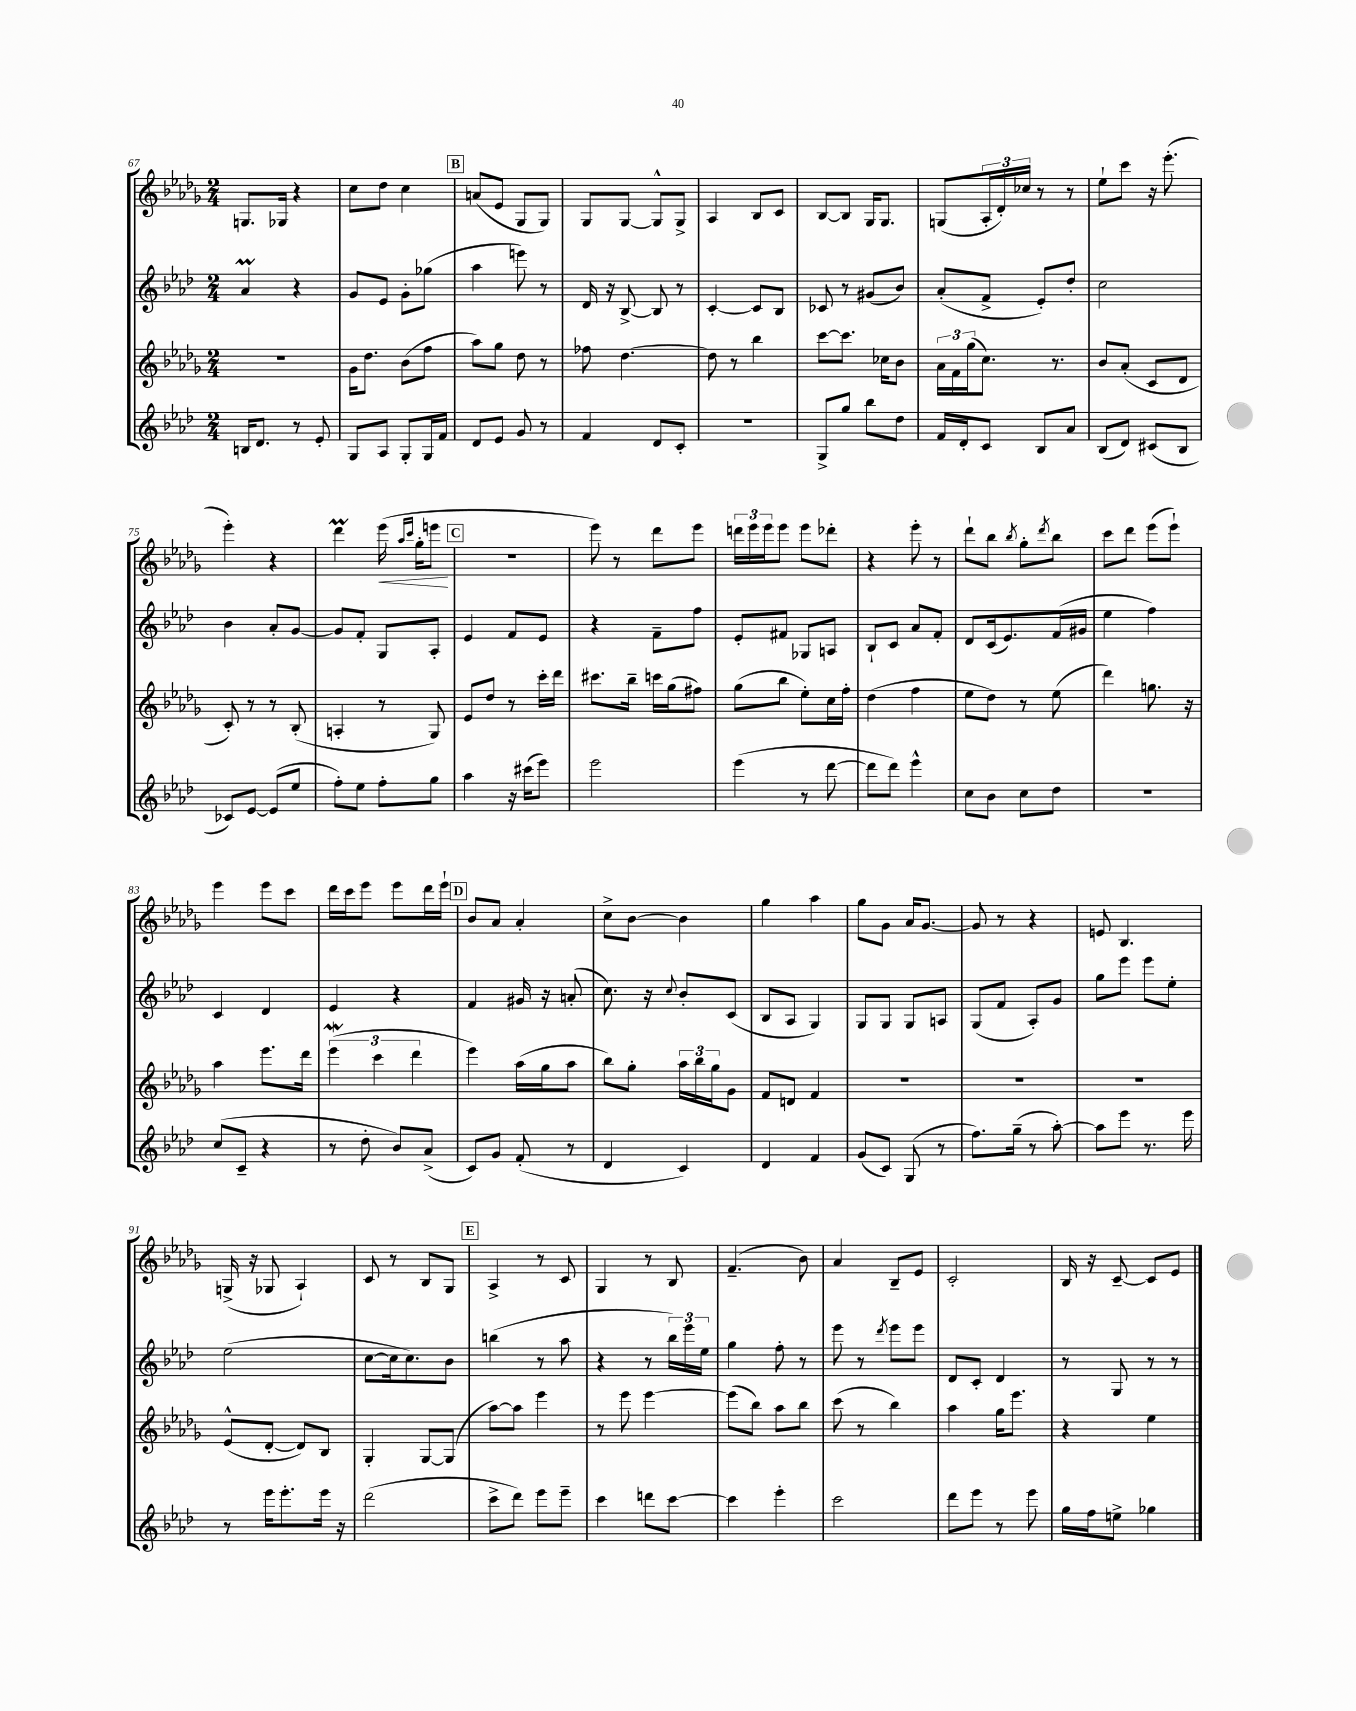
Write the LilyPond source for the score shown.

<<
\new StaffGroup <<
\new Staff = "s0" {
    \clef treble \key des \major \numericTimeSignature \time 2/4
    g8. ges16 r4 |
    c''8 des''8 c''4 |
    \mark \markup { \box "B" } a'8( ees'8 ges8 ges8) |
    ges8 ges8~ ges8-^ ges8-> |
    aes4 bes8 c'8 |
    bes8~ bes8 ges16 ges8. |
    g8( \tuplet 3/2 { aes16-. des'16-.) ces''16 } r8 r8 |
    ees''8-! c'''8 r16 ees'''8.-.( |
    ees'''4-.) r4 |
    des'''4\prall ees'''16\<( \grace { aes''16 c'''16 } ges''16-. e'''8\! |
    \mark \markup { \box "C" } r2 |
    ees'''8) r8 des'''8 ees'''8 |
    \tuplet 3/2 { d'''16 ees'''16 ees'''16 } ees'''8 ees'''8 des'''8-. |
    r4 ees'''8-. r8 |
    des'''8-! bes''8 \acciaccatura { bes''8 } ges''8-. \acciaccatura { des'''8 } bes''8 |
    c'''8 des'''8 ees'''8( ees'''8-!) |
    ees'''4 ees'''8 c'''8 |
    des'''16 c'''16 ees'''8 ees'''8 des'''16 ees'''16-! |
    \mark \markup { \box "D" } bes'8 aes'8 aes'4-. |
    c''8-> bes'8~ bes'4 |
    ges''4 aes''4 |
    ges''8 ges'8 aes'16 ges'8.~ |
    ges'8 r8 r4 |
    e'8 bes4. |
    g16->( r16 ges8 aes4-!) |
    c'8 r8 bes8 ges8 |
    \mark \markup { \box "E" } aes4-> r8 c'8 |
    ges4 r8 bes8 |
    f'4.--( bes'8) |
    aes'4 bes8-- ees'8 |
    c'2-. |
    bes16 r16 c'8~-- c'8 ees'8 \bar "|." |
}
\new Staff = "s1" {
    \clef treble \key aes \major \numericTimeSignature \time 2/4
    aes'4\prall r4 |
    g'8 ees'8 g'8-. ges''8( |
    \mark \markup { \box "B" } aes''4 e'''8) r8 |
    des'16 r16 bes8~-> bes8 r8 |
    c'4~-. c'8 bes8 |
    ces'8 r8 gis'8( bes'8) |
    aes'8-.( f'8-> ees'8-.) des''8-. |
    c''2 |
    bes'4 aes'8-. g'8~ |
    g'8 f'8-. g8 aes8-. |
    \mark \markup { \box "C" } ees'4 f'8 ees'8 |
    r4 f'8-- f''8 |
    ees'8-. fis'8 ges8 a8 |
    bes8-! c'8 aes'8 f'8-. |
    des'8 c'16( ees'8.) f'16( gis'16 |
    ees''4 f''4) |
    c'4 des'4 |
    ees'4 r4 |
    \mark \markup { \box "D" } f'4 gis'16 r16 a'8-.( |
    c''8.) r16 \appoggiatura { c''8 } bes'8-. c'8( |
    bes8 aes8 g4) |
    g8 g8 g8 a8 |
    g8( f'8 aes8-.) g'8 |
    g''8 ees'''8 ees'''8 ees''8-. |
    ees''2( |
    c''8~ c''16 c''8.) bes'8 |
    \mark \markup { \box "E" } b''4( r8 aes''8 |
    r4 r8 \tuplet 3/2 { bes''16) ees'''16 ees''16 } |
    g''4 f''8-. r8 |
    ees'''8 r8 \acciaccatura { des'''8 } ees'''8 ees'''8 |
    des'8 c'8-. des'4 |
    r8 g8 r8 r8 \bar "|." |
}
\new Staff = "s2" {
    \clef treble \key des \major \numericTimeSignature \time 2/4
    R2 |
    ges'16 des''8. bes'8( f''8 |
    \mark \markup { \box "B" } aes''8) ges''8 des''8 r8 |
    fes''8 des''4.~ |
    des''8 r8 bes''4 |
    c'''8~ c'''8. ces''16 bes'8 |
    \tuplet 3/2 { aes'16 f'16 ges''16( } c''8.) r8. |
    bes'8 aes'8-.( c'8 des'8 |
    c'8-.) r8 r8 bes8-.( |
    a4-. r8 ges8) |
    \mark \markup { \box "C" } ees'8 des''8 r8 c'''16-. des'''16 |
    cis'''8. bes''16-- c'''16 ges''16( fis''8) |
    ges''8( bes''8 ees''8-.) c''16 f''16-. |
    des''4( f''4 |
    ees''8 des''8) r8 ees''8( |
    des'''4) g''8. r16 |
    aes''4 ees'''8. des'''16 |
    \tuplet 3/2 { ees'''4\mordent( c'''4 des'''4 } |
    \mark \markup { \box "D" } ees'''4) aes''16( ges''16 aes''8 |
    bes''8) ges''8-. \tuplet 3/2 { aes''16 bes''16 ges''16 } ges'8 |
    f'8 d'8 f'4 |
    R2 |
    R2 |
    R2 |
    ees'8-^( des'8~-. des'8) bes8 |
    ges4-. ges8~ ges8( |
    \mark \markup { \box "E" } aes''8~) aes''8 ees'''4 |
    r8 ees'''8 ees'''4~ |
    ees'''8( bes''8) aes''8 bes''8 |
    c'''8( r8 bes''4) |
    aes''4 ges''16 ees'''8. |
    r4 ees''4 \bar "|." |
}
\new Staff = "s3" {
    \clef treble \key aes \major \numericTimeSignature \time 2/4
    b16 des'8. r8 ees'8-. |
    g8 aes8 g8-. g16 f'16 |
    \mark \markup { \box "B" } des'8 ees'8 g'8 r8 |
    f'4 des'8 c'8-. |
    R2 |
    g8-> g''8 bes''8 des''8 |
    f'16 des'16-. c'8 bes8 aes'8 |
    bes8( des'8) cis'8( bes8 |
    ces'8) ees'8~ ees'8( ees''8 |
    f''8-.) ees''8 f''8-. g''8 |
    \mark \markup { \box "C" } aes''4 r16 cis'''16( ees'''8) |
    ees'''2 |
    ees'''4( r8 des'''8~ |
    des'''8 des'''8) ees'''4-^ |
    c''8 bes'8 c''8 des''8 |
    r2 |
    c''8( c'8-- r4 |
    r8 des''8-. bes'8) aes'8->( |
    \mark \markup { \box "D" } c'8) g'8 f'8-.( r8 |
    des'4 c'4) |
    des'4 f'4 |
    g'8( c'8) g8( r8 |
    f''8.) g''16--( r8 aes''8~-.) |
    aes''8 ees'''8 r8. ees'''16 |
    r8 ees'''16 ees'''8.-. ees'''16 r16 |
    des'''2( |
    \mark \markup { \box "E" } c'''8-> des'''8) ees'''8 ees'''8-- |
    c'''4 d'''8 c'''8~ |
    c'''4 ees'''4-. |
    c'''2 |
    des'''8 ees'''8 r8 ees'''8 |
    g''16 f''16 e''8-> ges''4 \bar "|." |
}
>>
>>
\layout { \context { \Score currentBarNumber = #67 } }
